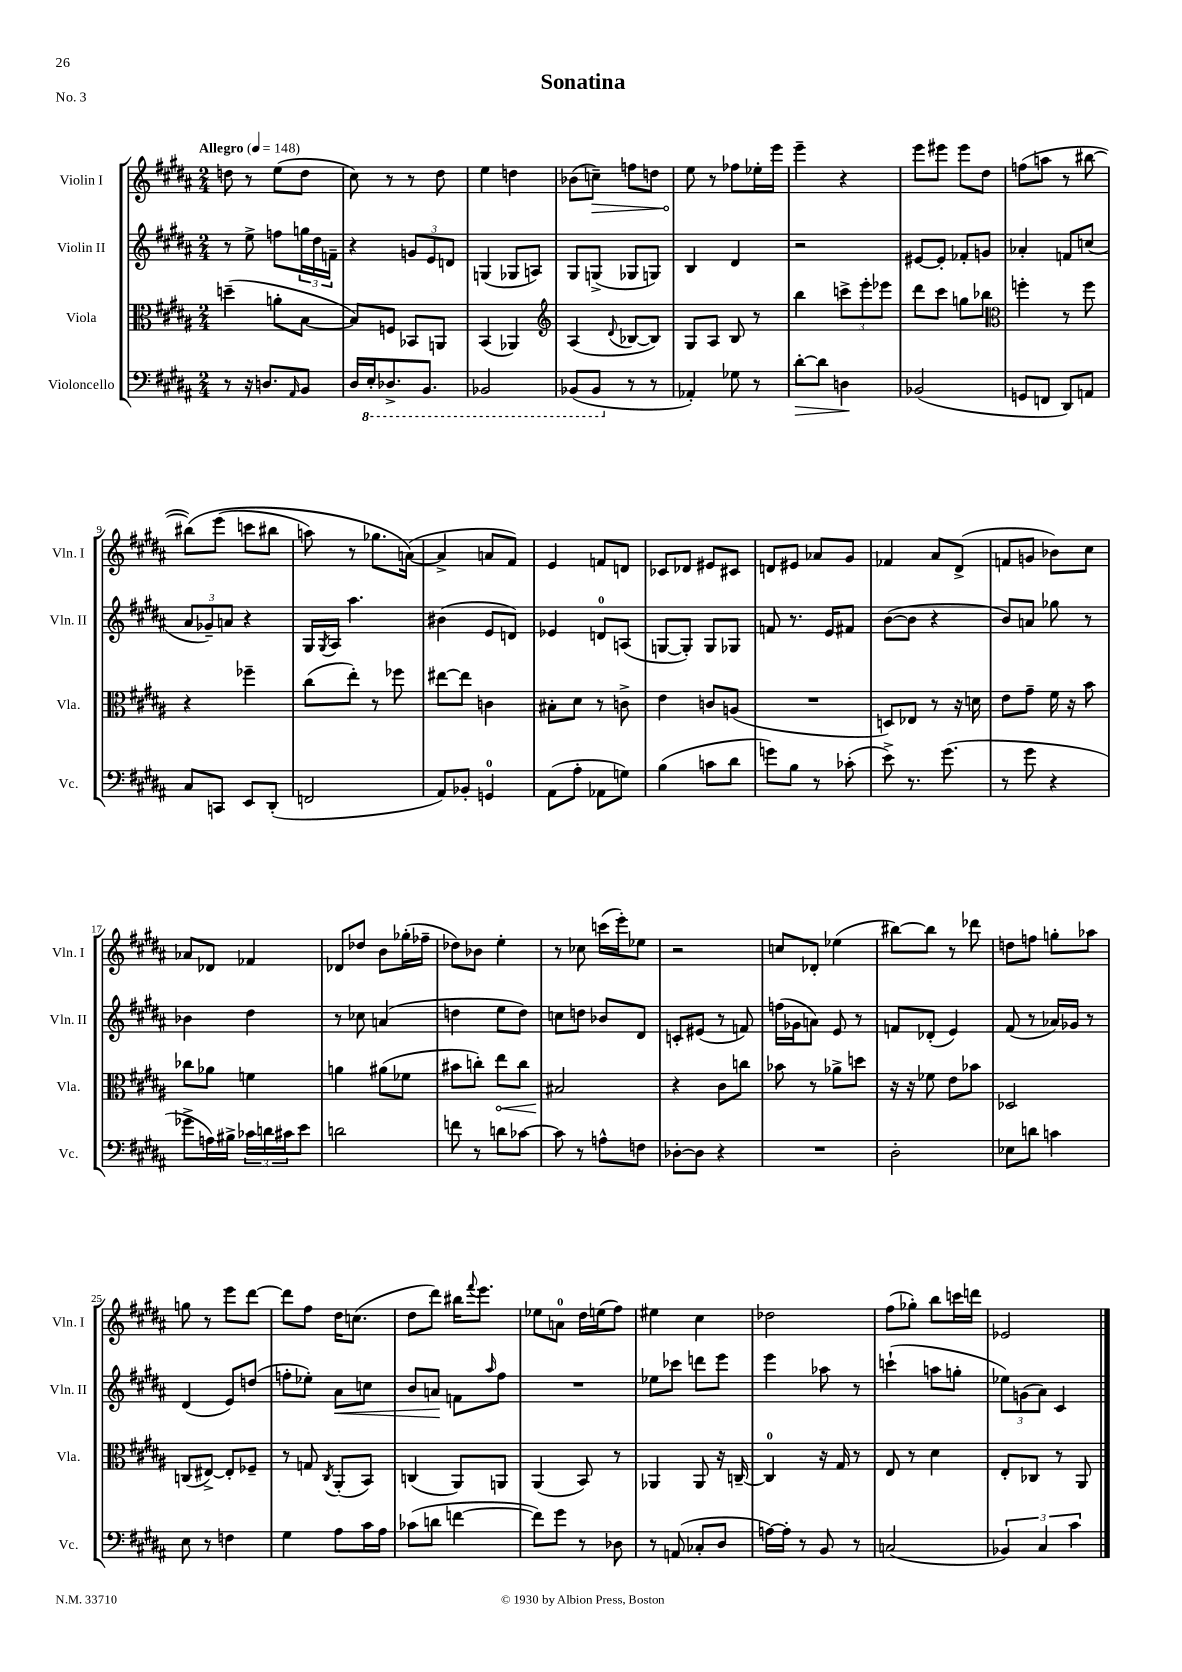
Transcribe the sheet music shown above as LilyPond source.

\header { title = "Sonatina" piece = "No. 3" }
<<
\new StaffGroup <<
\new Staff = "s0" \with { instrumentName = "Violin I" shortInstrumentName = "Vln. I" } {
    \clef treble \key b \major \numericTimeSignature \time 2/4 \tempo "Allegro" 4 = 148
    d''8 r8 e''8( d''8 |
    cis''8) r8 r8 dis''8 |
    e''4 d''4 |
    bes'8( \once \override Hairpin.circled-tip = ##t c''8--\>) f''8 d''8 |
    e''8\! r8 fes''8 ees''16-. e'''16 |
    e'''4-- r4 |
    e'''8 eis'''8 eis'''8 dis''8 |
    f''8( a''8 r8 bis''8~ |
    bis''8)\( e'''8( c'''8 bis''8 |
    a''8) r8 ges''8. a'16~(\) |
    a'4-> a'8 fis'8) |
    e'4 f'8 d'8 |
    ces'8 des'8 eis'8 cis'8 |
    d'8 eis'8 aes'8 gis'8 |
    fes'4 ais'8 dis'8->( |
    f'8 g'8 bes'8) cis''8 |
    aes'8 des'8 fes'4 |
    des'8 des''8 b'8 ges''16-.( fes''16-- |
    des''8) bes'8 e''4-. |
    r8 ces''8 c'''16( e'''16-.) ees''8 |
    r2 |
    c''8 des'8-. ees''4( |
    bis''8~) bis''8 r8 des'''8 |
    d''8 f''8 g''8-. aes''8 |
    g''8 r8 e'''8 dis'''8~ |
    dis'''8 fis''8 dis''16 c''8.( |
    dis''8 dis'''8) bis''16 \appoggiatura { fis'''8 } e'''8. |
    ees''8 a'8-0 dis''16 e''16( fis''8) |
    eis''4 cis''4 |
    des''2 |
    fis''8( ges''8-.) b''8 c'''16 d'''16 |
    ees'2 \bar "|." |
}
\new Staff = "s1" \with { instrumentName = "Violin II" shortInstrumentName = "Vln. II" } {
    \clef treble \key b \major \numericTimeSignature \time 2/4
    r8 e''8-> f''8 \tuplet 3/2 { g''16 dis''16 f'16-- } |
    r4 \tuplet 3/2 { g'8 e'8 d'8 } |
    g4( ges8 a8) |
    gis8 g8->( ges8 g8) |
    b4 dis'4 |
    r2 |
    eis'8~ eis'8-. fes'8-. g'8 |
    aes'4-. f'8 c''8( |
    \tuplet 3/2 { ais'8 ges'8--) a'8 } r4 |
    gis16 \acciaccatura { gis8 } ais16 ais''4. |
    bis'4( e'8 d'8) |
    ees'4 d'8-0 a8( |
    g8~ g8-.) g8 ges8 |
    f'8 r8. e'16 fis'8 |
    b'8~( b'8 r4 |
    b'8) a'8 ges''8 r8 |
    bes'4 dis''4 |
    r8 ces''8 a'4( |
    d''4 e''8 d''8) |
    c''8 d''8 bes'8 dis'8 |
    c'8-. eis'8( r8 f'8) |
    f''16( ges'16 a'8) e'8 r8 |
    f'8 des'8-.( e'4) |
    fis'8( r8 aes'16) ges'16 r8 |
    dis'4( e'8) d''8( |
    f''8-. ees''8-.) ais'8\< c''8 |
    b'8 a'8\! f'8 \grace { ais''16 } fis''8 |
    R2 |
    ees''8 ces'''8 d'''8 e'''8 |
    e'''4 aes''8 r8 |
    c'''4-!( a''8 g''8-. |
    \tuplet 3/2 { ees''8) g'8( ais'8) } cis'4 \bar "|." |
}
\new Staff = "s2" \with { instrumentName = "Viola" shortInstrumentName = "Vla." } {
    \clef alto \key b \major \numericTimeSignature \time 2/4
    d''4--( a'8-. b8~ |
    b8) f8 bes,8 a,8 |
    b,4( aes,4) |
    \clef treble ais4( \appoggiatura { dis'8 } bes8~ bes8) |
    gis8 ais8 b8 r8 |
    b''4 \tuplet 3/2 { c'''8-> e'''8-. ees'''8 } |
    dis'''8 cis'''8 g''8 bes''8 |
    \clef alto f''4-. r8 f''8 |
    r4 fes''4-- |
    cis''8( e''8-.) r8 fes''8 |
    eis''8~ eis''8 c'4 |
    bis8-. dis'8 r8 c'8-> |
    e'4 c'8 a8( |
    R2 |
    d8) ees8 r8 r16 d'16 |
    e'8 gis'8-- fis'16 r16 b'8 |
    ces''8 aes'8 f'4 |
    a'4 ais'8( fes'8 |
    bis'8 c''8-.) \once \override Hairpin.circled-tip = ##t e''8\< c''8 |
    bis2\! |
    r4 cis'8 c''8 |
    bes'8 r8 aes'8-> d''8 |
    r16 r16 fes'8 e'8 bes'8 |
    des2 |
    c8( eis8~->) eis8-. fes8-- |
    r8 g8 \acciaccatura { cis8 } ais,8-.( b,8) |
    c4( ais,8) a,8 |
    ais,4( b,8) r8 |
    aes,4 aes,8 r16 c16~-- |
    c4-0 r16 gis16 r8 |
    e8 r8 dis'4 |
    e8-. ces8 r8 ais,8 \bar "|." |
}
\new Staff = "s3" \with { instrumentName = "Violoncello" shortInstrumentName = "Vc." } {
    \clef bass \key b \major \numericTimeSignature \time 2/4
    r8 r16 d8. \grace { ais,16 } b,8 |
    dis16 \ottava #-1 e,16-. des,8.-> b,,8. |
    bes,,2 |
    bes,,8( bes,,8 \ottava #0 r8 r8 |
    aes,4-.) ges8 r8 |
    dis'8~-.\> dis'8 d4\! |
    bes,2( |
    g,8 f,8 dis,8) a,8 |
    cis8 c,8 e,8 dis,8-.( |
    f,2 |
    ais,8) bes,8-. g,4-0 |
    ais,8( ais8-. aes,8 g8) |
    b4( c'8 dis'8 |
    g'8) b8 r8 ces'8-.( |
    e'8->) r8. gis'8.( |
    r8 gis'8 r4 |
    ges'8-> a16) bis16-> \tuplet 3/2 { ces'16 d'16 cis'16 } e'8 |
    d'2 |
    f'8 r8 d'8 ces'8~ |
    ces'8 r8 a8-^ f8 |
    des8~-. des8 r4 |
    R2 |
    dis2-. |
    ees8 d'8 c'4 |
    e8 r8 f4 |
    gis4 ais8 cis'16 ais16 |
    ces'8( d'8 f'4~ |
    f'8) gis'8 r8 des8 |
    r8 a,8( ces8-. dis8 |
    a16~) a16-. r8 b,8 r8 |
    c2( |
    \tuplet 3/2 { bes,4) cis4 cis'4 } \bar "|." |
}
>>
>>
